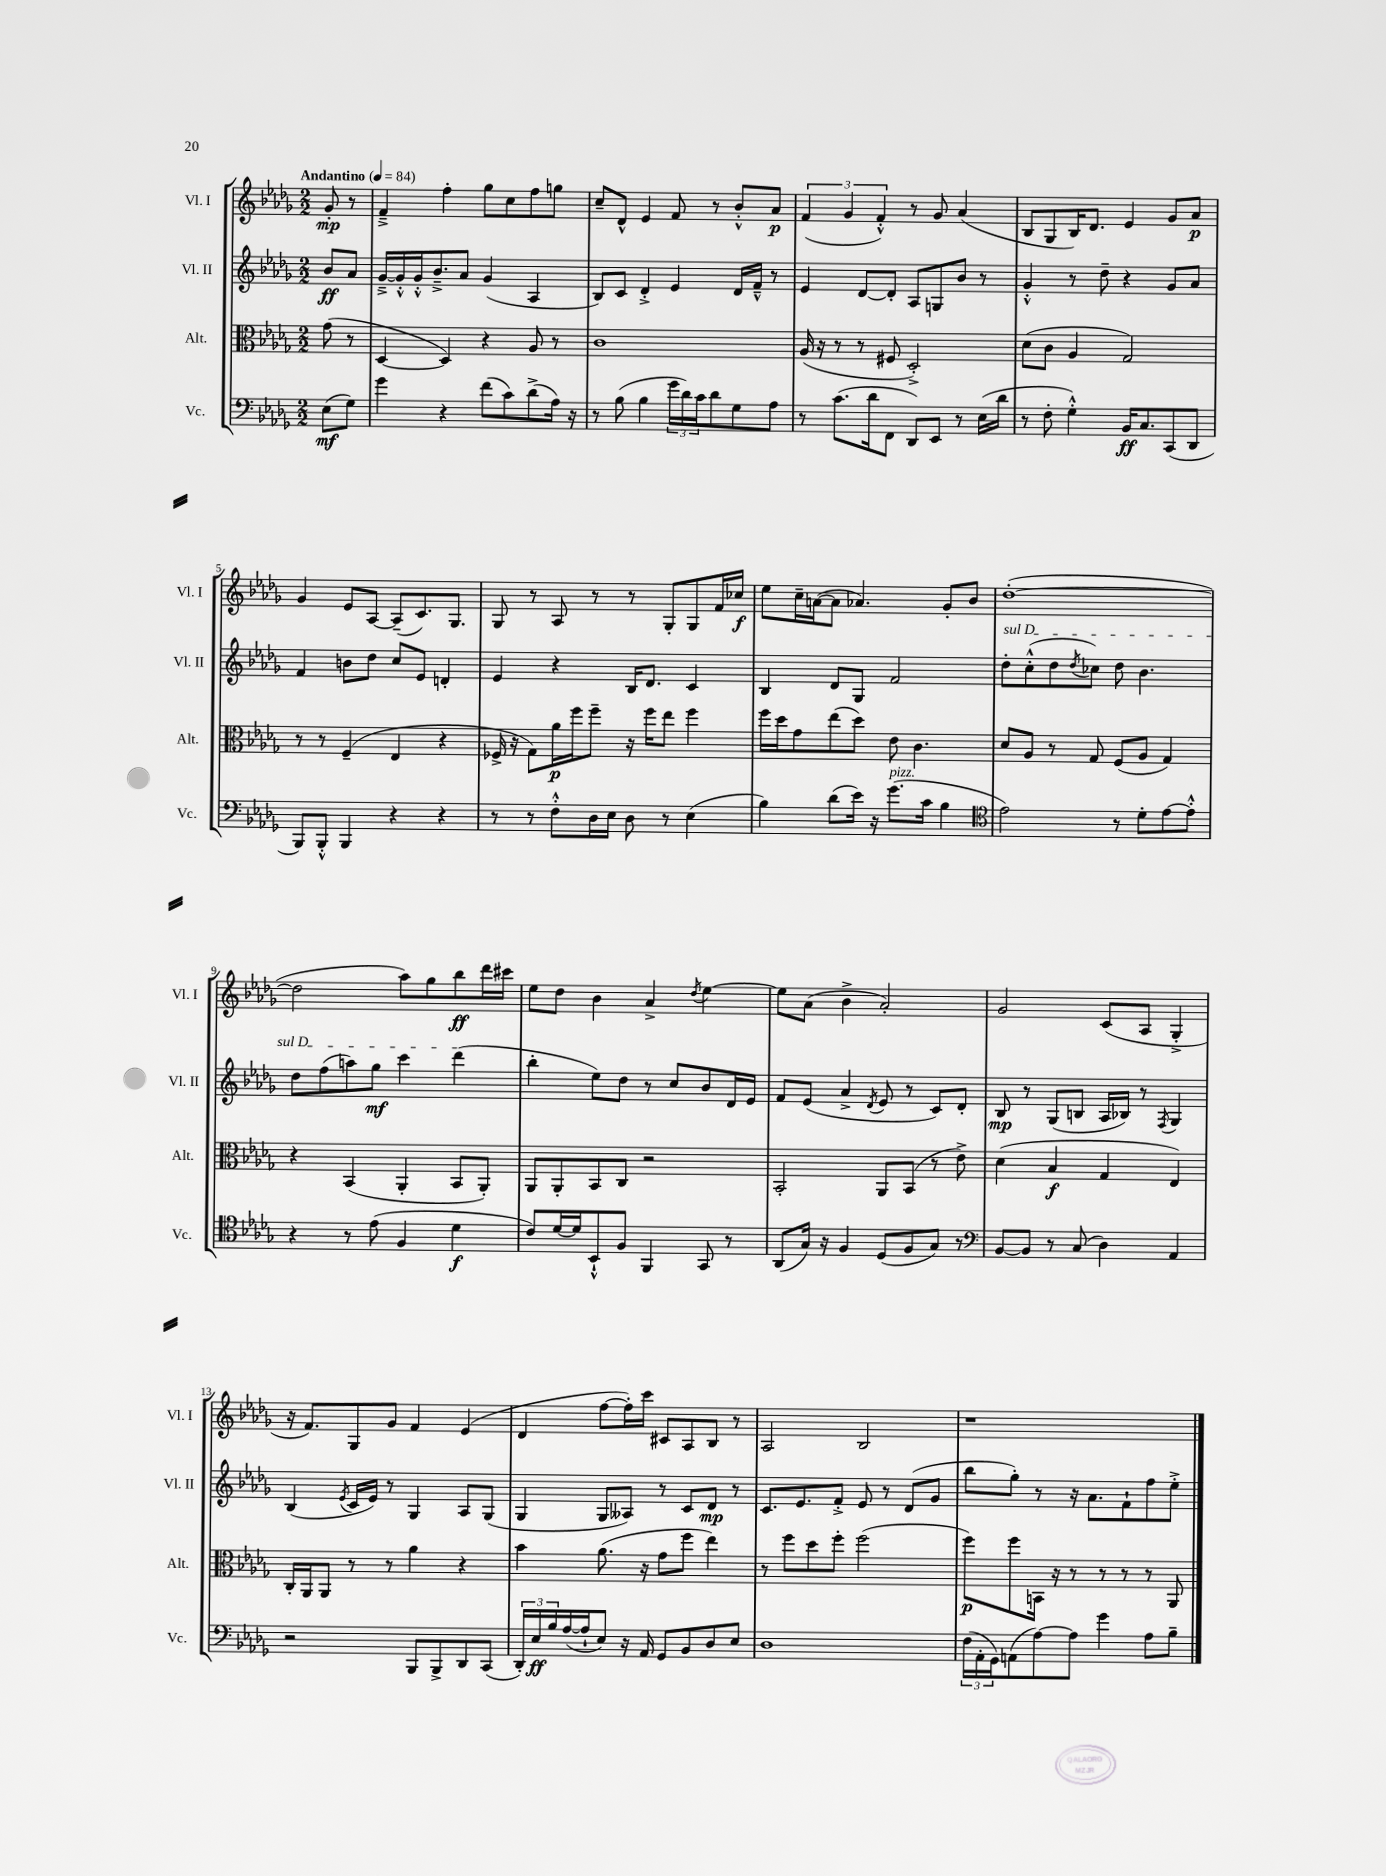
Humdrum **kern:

**kern	**kern	**kern	**kern
*staff4	*staff3	*staff2	*staff1
*clefF4	*clefC3	*clefG2	*clefG2
*k[b-e-a-d-g-]	*k[b-e-a-d-g-]	*k[b-e-a-d-g-]	*k[b-e-a-d-g-]
*M2/2	*M2/2	*M2/2	*M2/2
*MM84	*MM84	*MM84	*MM84
(8E-	(8g-	8b-	8g-'
8G-)	8r	8a-	8r
=	=	=	=
4g-	[4D-	[16g-~^	4f~^
.	.	16g-'^^]	.
.	.	16g-'^^	.
.	.	8.b-~^	.
4r	4D-])	.	4ff'
.	.	8a-	.
(8f	4r	(4g-	8gg-
8c)	.	.	8cc
(8d-^	8A-	4A-	8ff
16A-)	8r	.	8gg
16r	.	.	.
=	=	=	=
8r	1c	8B-)	8cc~
(8B-	.	8c	8d-^^
4B-	.	4d-'^	4e-
24g-	.	4e-	8f
24d-)	.	.	.
24c	.	.	.
8d-	.	.	8r
8G-	.	16d-	8b-'^^
.	.	16f~^^	.
8A-	.	8r	8a-
=	=	=	=
8r	(16A-	4e-	(6f
.	16r	.	.
(8.c	8r	.	.
.	.	.	6g-
.	8r	[8d-	.
16d-	.	.	.
.	.	.	6f'^^)
8FF	8F#	8d-']	.
8DD-)	2D-'^)	8A-	8r
8EE-	.	8G	8g-
8r	.	8b-	(4a-
(16E-	.	8r	.
16d-	.	.	.
=	=	=	=
8r	(8d-	4g-'^^	8B-
8F'	8c	.	8G-
4G-'^^)	4A-	8r	16B-)
.	.	.	8.d-
.	.	8dd-~	.
16BB-	2G-)	4r	4e-
8.C	.	.	.
(8CC	.	8g-	8g-
8DD-	.	8a-	8a-
=	=	=	=
8BBB-)	8r	4f	4g-
8BBB-'^^	8r	.	.
4BBB-	(4F~	8b	8e-
.	.	8dd-	[8A-
4r	4E-	8cc	(8A-~]
.	.	8e-	8.c)
4r	4r	4d'	.
.	.	.	8.G-
=	=	=	=
8r	16F-^	4e-	8G-
.	16r	.	.
8r	8G-)	.	8r
8F'^^	16a-	4r	8A-
.	16ff	.	.
16D-	8ff~	.	8r
16E-	.	.	.
8D-	16r	16B-	8r
.	16ff	8.d-	.
8r	8ee-	.	8G-'
(4E-	4ff	4c	8G-
.	.	.	16f
.	.	.	16cc-
=	=	=	=
4B-)	16ff	4B-	8ee-
.	16dd-	.	.
.	8g-	.	16cc~
.	.	.	([16a
(8d-	(8ee-	8d-	8a]
16e-)	8dd-)	8G-	4.a-)
16r	.	.	.
(8.g-	8e-	2f	.
.	4.c	.	.
16c	.	.	.
4B-	.	.	8g-'
.	.	.	8b-
=	=	=	=
*clefC4	*	*	*
2e-)	8d-	8dd-'	([1dd-'
.	8A-	(8cc'^^	.
.	8r	8dd-	.
.	.	8qdd-	.
.	8G-	8cc-)	.
8r	(8F	8dd-	.
8d-'	8A-	4.b-	.
[8e-	4G-)	.	.
8e-'^^]	.	.	.
=	=	=	=
4r	4r	8dd-	2dd-]
.	.	(8ff	.
8r	(4BB-	8aa)	.
(8e-	.	8gg-	.
4F	4AA-'	4ccc	8aa-)
.	.	.	8gg-
4d-	8BB-	(4ddd-	8bb-
.	8AA-')	.	16ddd-
.	.	.	16ccc#
=	=	=	=
8c)	8AA-	4bb-'	8ee-
[16d-	8AA-'	.	8dd-
16d-]	.	.	.
8BB-`^^	8BB-	8ee-)	4b-
8F	8C	8dd-	.
4FF	2r	8r	4a-^
.	.	8cc	.
.	.	.	8qdd-
8GG-	.	8b-	[4ee-
8r	.	16d-	.
.	.	16e-	.
=	=	=	=
(8AA-	2BB-'	8f	8ee-]
16G-)	.	(8e-	(8a-
16r	.	.	.
4F	.	4a-^	4b-^
.	.	8qd-	.
(8D-	8AA-	8e-	2a-')
8F	(8BB-	8r	.
8G-)	8r	8c)	.
8r	8e-^)	8d-'	.
=	=	=	=
*clefF4	*	*	*
[8BB-	(4d-	8B-	2g-
8BB-]	.	8r	.
8r	4B-	(8G-	.
(8C	.	8B	.
4D-)	4G-	16A-	(8c
.	.	16B-)	.
.	.	8r	8A-
.	.	8qF	.
4AA-	4E-)	4G-	4G-'^
=	=	=	=
2r	16C'	(4B-	16r
.	16AA-	.	8.f)
.	8AA-	.	.
.	.	8qe-	.
.	8r	16c	8G-
.	.	16e-)	.
.	8r	8r	8g-
8BBB-	4a-	4G-	4f
8BBB-^	.	.	.
8DD-	4r	8A-	(4e-
(8CC	.	(8G-	.
=	=	=	=
24DD-')	4b-	4G-	4d-
24E-	.	.	.
24B-	.	.	.
([16A-	.	.	.
16A-`]	.	.	.
8E-)	(8.a-	8G-	[8ff
16r	.	8A--)	16ff'])
16AA-	16r	.	16ccc
8GG-	8g-	8r	8c#
8BB-	8ff	8c	8A-
8D-	4ee-)	8d-	8B-
8E-	.	8r	8r
=	=	=	=
1D-	8r	8.c	2A-
.	8ff	.	.
.	.	8.e-	.
.	8dd-	.	.
.	8ff'	8f'^	.
.	(2ff	8e-	2B-
.	.	8r	.
.	.	(8d-	.
.	.	8g-	.
=	=	=	=
(24F	8ff)	8bb-	1r
24AA-'	.	.	.
24GG-)	.	.	.
(8AA	8ff	8gg-')	.
[8A-)	16BB	8r	.
.	16r	.	.
8A-]	8r	16r	.
.	.	8.a-	.
4g-	8r	.	.
.	8r	8f`	.
8A-	8r	8ff	.
8B-~	8AA-	8ee-'^	.
==	==	==	==
*-	*-	*-	*-
